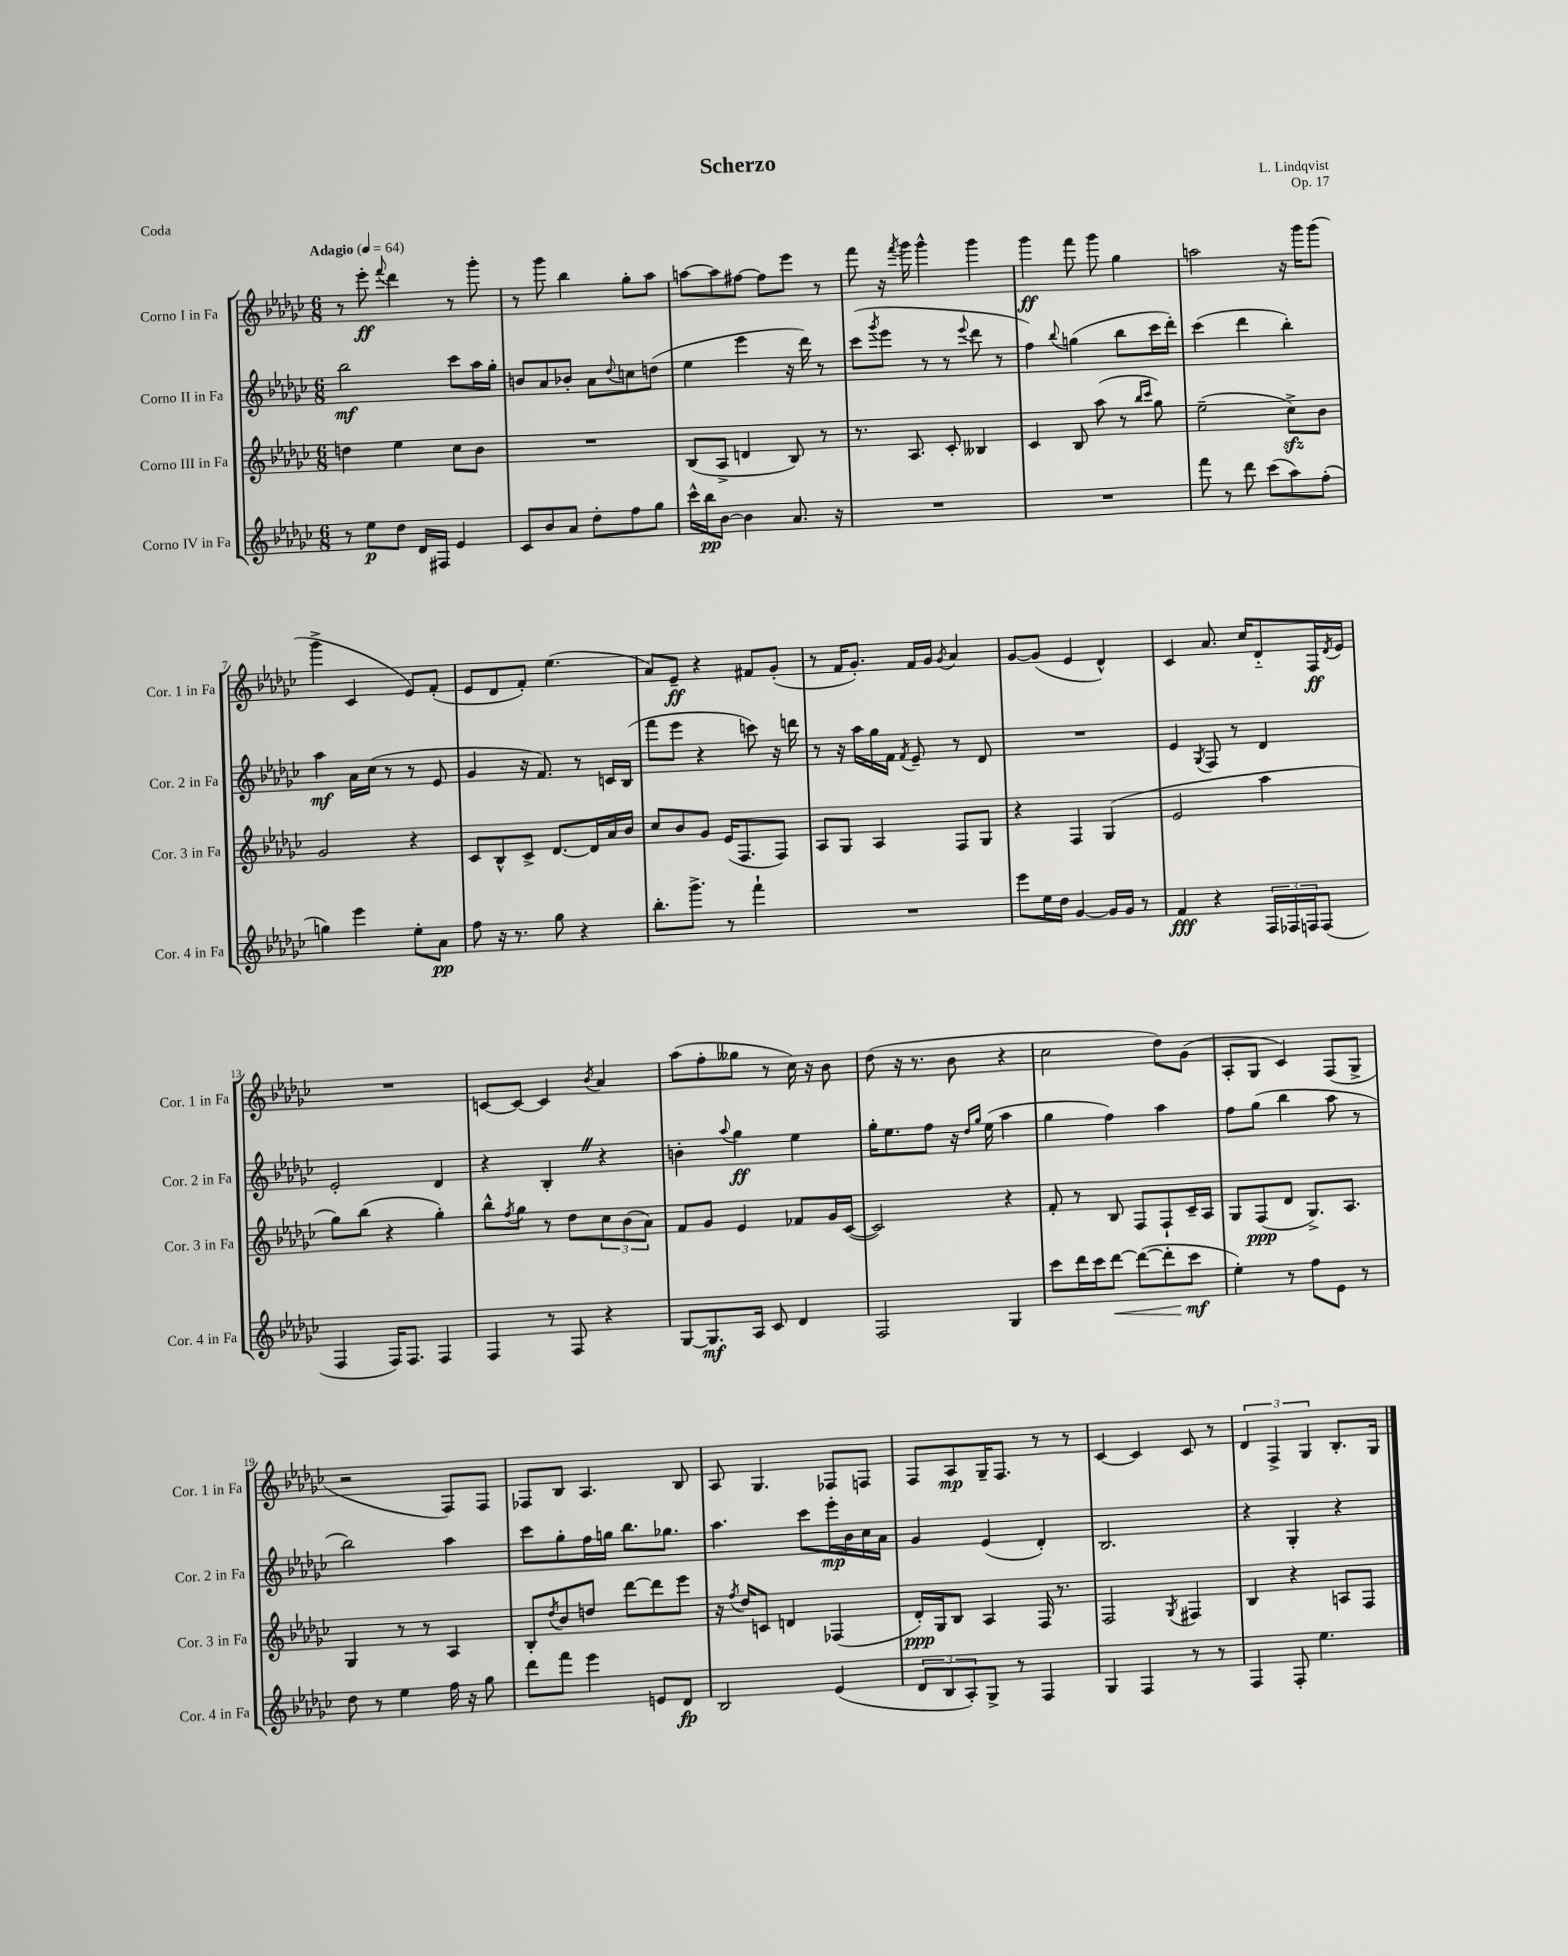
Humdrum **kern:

**kern	**dynam	**kern	**dynam	**kern	**dynam	**kern	**dynam
*part4	*part4	*part3	*part3	*part2	*part2	*part1	*part1
*staff4	*staff4	*staff3	*staff3	*staff2	*staff2	*staff1	*staff1
*I"Corno IV in Fa	*	*I"Corno III in Fa	*	*I"Corno II in Fa	*	*I"Corno I in Fa	*
*I'Cor. 4 in Fa	*	*I'Cor. 3 in Fa	*	*I'Cor. 2 in Fa	*	*I'Cor. 1 in Fa	*
*clefG2	*	*clefG2	*	*clefG2	*	*clefG2	*
*k[b-e-a-d-g-c-]	*	*k[b-e-a-d-g-c-]	*	*k[b-e-a-d-g-c-]	*	*k[b-e-a-d-g-c-]	*
*M6/8	*	*M6/8	*	*M6/8	*	*M6/8	*
*MM64	*	*MM64	*	*MM64	*	*MM64	*
=1	=1	=1	=1	=1	=1	=1	=1
!	!	!	!	!	!	!LO:TX:a:B:t=Adagio	!
8r	.	4ddn\	.	2bb-\	mf	8r	.
8ee-\L	p	.	.	.	.	8eee-'\	ff
.	.	.	.	.	.	8qqfff/	.
8dd-\J	.	4ee-\	.	.	.	4ddd-\	.
16d-/LL	.	.	.	.	.	.	.
16F#X/JJ	.	.	.	.	.	.	.
4e-/	.	8cc-\L	.	8ccc-\L	.	8r	.
.	.	8b-\J	.	16aa-\L	.	8ggg-'\	.
.	.	.	.	16gg-'\JJ	.	.	.
=2	=2	=2	=2	=2	=2	=2	=2
8c-/L	.	2.r	.	8bn/L	.	8r	.
8b-/	.	.	.	8a-/	.	8ggg-\	.
8a-/J	.	.	.	8b-X'/J	.	4bb-\	.
8dd-'\L	.	.	.	8a-\L	.	.	.
.	.	.	.	8qqdd-/	.	.	.
8ff\	.	.	.	8ccn\	.	8gg-'\L	.
8gg-\J	.	.	.	(8ddn\J	.	8aa-\J	.
=3	=3	=3	=3	=3	=3	=3	=3
16ccc-^^\LL	.	(8B-/L	.	4ee-\	.	[8aan\L	.
16bb-\J	pp	.	.	.	.	.	.
[8b-\J	.	8A-^/J	.	.	.	8aa\]	.
4b-\]	.	4dn/	.	4eee-\	.	[8ff#X\J	.
.	.	.	.	.	.	8ff#\L]	.
8.a-/	.	8B-/)	.	16r	.	8eee-\J	.
.	.	.	.	16ddd-\)	.	.	.
.	.	8r	.	8r	.	8r	.
16r	.	.	.	.	.	.	.
=4	=4	=4	=4	=4	=4	=4	=4
2.r	.	8.r	.	(8ccc-\L	.	8fff\	.
.	.	.	.	8qggg-/	.	.	.
.	.	.	.	8eee-\J	.	16r	.
.	.	.	.	.	.	8qfff/	.
.	.	8.A-/	.	.	.	16ggg-\	.
.	.	.	.	8r	.	4ggg-^^\	.
.	.	8c-'/	.	8r	.	.	.
.	.	.	.	8qqeee-/	.	.	.
.	.	4B--X/	.	8ddd-\	.	4ggg-\	.
.	.	.	.	8r	.	.	.
=5	=5	=5	=5	=5	=5	=5	=5
2.r	.	4c-/	.	4ff\)	.	4ggg-\	ff
.	.	.	.	8qqbb-/	.	.	.
.	.	8B-/	.	(4ggn\	.	8fff\	.
.	.	(8aa-\	.	.	.	8ggg-\	.
.	.	8r	.	8bb-\L	.	4gg-\	.
.	.	16qqbb-/LL	.	.	.	.	.
.	.	16qqccc-/JJ	.	.	.	.	.
.	.	8gg-\)	.	16ccc-\L	.	.	.
.	.	.	.	16ddd-'\JJ)	.	.	.
=6	=6	=6	=6	=6	=6	=6	=6
8fff\	.	(2ee-~\	.	(4ccc-\	.	2aan\	.
8r	.	.	.	.	.	.	.
8ddd-\	.	.	.	4ddd-\	.	.	.
(8ccc-\L	.	.	.	.	.	.	.
8aa-\)	.	8cc-zz^\L)	.	4bb-'\)	.	16r	.
.	.	.	.	.	.	16ggg-\KL	.
(8ff'\J	.	8b-\J	.	.	.	(8ggg-\J	.
!!LO:LB:g=z
=7	=7	=7	=7	=7	=7	=7	=7
4ggn\)	.	2g-/	.	4aa-\	mf	4ggg-^\	.
4eee-\	.	.	.	16a-\LL	.	4c-/	.
.	.	.	.	(16cc-\JJ	.	.	.
.	.	.	.	8r	.	.	.
8ee-'\L	.	4r	.	8r	.	8e-/L)	.
8a-\J	pp	.	.	8e-/	.	(8f'/J	.
=8	=8	=8	=8	=8	=8	=8	=8
8ff\	.	8c-/L	.	4g-/	.	8e-/L	.
16r	.	8B-^^/	.	.	.	8d-/	.
8.r	.	.	.	.	.	.	.
.	.	8c-^/J	.	16r	.	8f'/J)	.
.	.	.	.	8.f/)	.	.	.
8gg-\	.	[8.d-/L	.	.	.	(4.ee-\	.
4r	.	.	.	8r	.	.	.
.	.	16d-/L]	.	.	.	.	.
.	.	16a-/	.	16cn/LL	.	.	.
.	.	16b-/JJ	.	(16B-/JJ	.	.	.
=9	=9	=9	=9	=9	=9	=9	=9
8.bb-'\L	.	8cc-/L	.	8fff\L	.	8a-/L)	.
.	.	8b-/	.	8eee-\J	.	8e-~/J	ff
8.ggg-^\J	.	.	.	.	.	.	.
.	.	8g-/J	.	4r	.	4r	.
8r	.	(16e-/KL	.	.	.	.	.
.	.	8.F/	.	.	.	.	.
4fff`\	.	.	.	8cccn\)	.	8f#X/L	.
.	.	8F/J)	.	16r	.	(8g-'/J	.
.	.	.	.	16dddn\	.	.	.
=10	=10	=10	=10	=10	=10	=10	=10
2.r	.	8A-/L	.	8r	.	8r	.
.	.	8G-/J	.	16r	.	16f/KL	.
.	.	.	.	16aa-\LL	.	8.g-'/J)	.
.	.	4A-/	.	16gg-\	.	.	.
.	.	.	.	16f\JJ	.	.	.
.	.	.	.	8qf/	.	.	.
.	.	.	.	8e-~/	.	16f/LL	.
.	.	.	.	.	.	16g-/JJ	.
.	.	.	.	.	.	8qg-/	.
.	.	8F/L	.	8r	.	4a-/	.
.	.	8G-/J	.	8d-/	.	.	.
=11	=11	=11	=11	=11	=11	=11	=11
8eee-\L	.	4r	.	2.r	.	[8g-/L	.
16ee-\L	.	.	.	.	.	(8g-/J]	.
16dd-\JJ	.	.	.	.	.	.	.
[4g-/	.	4F/	.	.	.	4e-/	.
16g-/LL]	.	(4G-/	.	.	.	4d-^^/)	.
16g-/JJ	.	.	.	.	.	.	.
8r	.	.	.	.	.	.	.
=12	=12	=12	=12	=12	=12	=12	=12
4f/	fff	2e-/	.	4e-/	.	4c-/	.
.	.	.	.	8qG-/	.	.	.
4r	.	.	.	8F/	.	8.a-/	.
.	.	.	.	8r	.	.	.
.	.	.	.	.	.	16cc-/KL	.
24F/LL	.	4aa-\	.	4d-/	.	8d-/	.
24F-X/	.	.	.	.	.	.	.
24Fn/J	.	.	.	.	.	.	.
(8F/J	.	.	.	.	.	16F/L	ff
.	.	.	.	.	.	8qd-/	.
.	.	.	.	.	.	16e-/JJ	.
!!LO:LB:g=z
=13	=13	=13	=13	=13	=13	=13	=13
4F/	.	8gg-\L)	.	2e-'/	.	2.r	.
.	.	(8bb-\J	.	.	.	.	.
16F/KL)	.	4r	.	.	.	.	.
8.F/J	.	.	.	.	.	.	.
4F/	.	4gg-'\)	.	4d-/	.	.	.
=14	=14	=14	=14	=14	=14	=14	=14
4F/	.	8bb-^^\L	.	4r	.	[8cn/L	.
.	.	8qff/	.	.	.	.	.
.	.	8gg-\J	.	.	.	8c/J_	.
8r	.	8r	.	4B-'Z/	.	4c/]	.
8F/	.	8dd-\L	.	.	.	.	.
.	.	.	.	.	.	8qb-/	.
4r	.	12cc-\	.	4r	.	4a-/	.
.	.	(12b-\	.	.	.	.	.
.	.	12a-\J)	.	.	.	.	.
=15	=15	=15	=15	=15	=15	=15	=15
[8G-/L	.	8f/L	.	4bn'\	.	(8aa-\L	.
8.G-/]	mf	8g-/J	.	.	.	8ff'\	.
.	.	.	.	8qqaa-/	.	.	.
.	.	4e-/	.	4gg-\	ff	8gg--X\J	.
16A-/Jk	.	.	.	.	.	.	.
8c-/	.	.	.	.	.	8r	.
4d-/	.	8f-X/L	.	4ee-\	.	16cc-\)	.
.	.	.	.	.	.	16r	.
.	.	16g-/L	.	.	.	8b-\	.
.	.	([16c-/JJ	.	.	.	.	.
=16	=16	=16	=16	=16	=16	=16	=16
2F/	.	2c-/])	.	16gg-'\KL	.	(8dd-\	.
.	.	.	.	8.ee-\	.	.	.
.	.	.	.	.	.	16r	.
.	.	.	.	.	.	8.r	.
.	.	.	.	8ff\J	.	.	.
.	.	.	.	16r	.	8b-\	.
.	.	.	.	16qqdd-/LL	.	.	.
.	.	.	.	16qqgg-/JJ	.	.	.
.	.	.	.	(16ee-\	.	.	.
4G-/	.	4r	.	4aa-\	.	4r	.
=17	=17	=17	=17	=17	=17	=17	=17
8ccc-\L	.	8f'/	.	4gg-\	.	2cc-\	.
16ddd-\L	.	8r	.	.	.	.	.
16ccc-\J	.	.	.	.	.	.	.
!	!LO:HP:b	!	!	!	!	!	!
[8ddd-\J	<	8B-/	.	4ff\)	.	.	.
(8ddd-\L_	.	8F/L	.	.	.	.	.
8ddd-'\]	.	8F`/	.	4aa-\	.	8dd-\L)	.
8ccc-\J	mf	16c-~/L	.	.	.	(8g-\J	.
.	.	16A-/JJ	.	.	.	.	.
.	[	.	.	.	.	.	.
=18	=18	=18	=18	=18	=18	=18	=18
4ee-'\)	.	8G-/L	.	8ff\L	.	8A-'/L	.
.	.	(8F/	ppp	(8gg-\J	.	8G-/J	.
8r	.	8d-/J	.	4bb-\	.	4c-/)	.
8ff\L	.	8.G-^/L)	.	.	.	.	.
8e-\J	.	.	.	8aa-\	.	(8F/L	.
.	.	8.A-/J	.	.	.	.	.
8r	.	.	.	8r	.	8G-^/J	.
!!LO:LB:g=z
=19	=19	=19	=19	=19	=19	=19	=19
8dd-\	.	4G-/	.	2bb-\)	.	2r	.
8r	.	.	.	.	.	.	.
4ee-\	.	8r	.	.	.	.	.
.	.	8r	.	.	.	.	.
16ff\	.	4A-/	.	4aa-\	.	8F/L)	.
16r	.	.	.	.	.	.	.
8gg-\	.	.	.	.	.	8F/J	.
=20	=20	=20	=20	=20	=20	=20	=20
8ddd-\L	.	8B-'/L	.	8ccc-\L	.	8F-X/L	.
.	.	8qdd-/	.	.	.	.	.
8fff\J	.	8b-/	.	8gg-'\	.	8B-/J	.
4eee-\	.	8ddn/J	.	16ff\L	.	4.A-/	.
.	.	.	.	16ggn\JJ	.	.	.
.	.	[8ddd-\L	.	8.bb-\L	.	.	.
8en/L	.	8ddd-\]	.	.	.	.	.
.	.	.	.	8.gg-X\J	.	.	.
8d-/J	fp	8eee-\J	.	.	.	8B-/	.
=21	=21	=21	=21	=21	=21	=21	=21
2B-/	.	16r	.	4.aa-\	.	8A-/	.
.	.	8qff/	.	.	.	.	.
.	.	16dd-/KL	.	.	.	.	.
.	.	8cn/J	.	.	.	4.G-/	.
.	.	4dn/	.	.	.	.	.
.	.	.	.	8ccc-\L	.	.	.
(4e-/	.	(4F-X/	.	16eee-'\L	mp	8F-X/L	.
.	.	.	.	16b-\	.	.	.
.	.	.	.	16cc-\	.	8Fn/J	.
.	.	.	.	16a-\JJ	.	.	.
=22	=22	=22	=22	=22	=22	=22	=22
12d-/L	.	16d-'/LL)	ppp	4g-/	.	8F/L	.
.	.	16G-/J	.	.	.	.	.
12B-/	.	.	.	.	.	.	.
.	.	8B-/J	.	.	.	8A-/	mp
12A-'/)	.	.	.	.	.	.	.
8G-^/J	.	4A-/	.	(4e-/	.	16G-~/K	.
.	.	.	.	.	.	8.F/J	.
8r	.	.	.	.	.	.	.
4F/	.	16F/	.	4d-'/)	.	8r	.
.	.	8.r	.	.	.	.	.
.	.	.	.	.	.	8r	.
=23	=23	=23	=23	=23	=23	=23	=23
4G-/	.	2F/	.	2.B-/	.	[4c-/	.
4F/	.	.	.	.	.	4c-/]	.
.	.	8qG-/	.	.	.	.	.
8r	.	4F#X/	.	.	.	8c-/	.
8r	.	.	.	.	.	8r	.
=24	=24	=24	=24	=24	=24	=24	=24
4F/	.	4B-/	.	4r	.	6d-/	.
.	.	.	.	.	.	6F^/	.
8F'/	.	4r	.	4G-'/	.	.	.
.	.	.	.	.	.	6G-/	.
4.ee-\	.	.	.	.	.	.	.
.	.	8An/L	.	4r	.	8.B-'/L	.
.	.	8F/J	.	.	.	.	.
.	.	.	.	.	.	16G-/Jk	.
==	==	==	==	==	==	==	==
*-	*-	*-	*-	*-	*-	*-	*-
